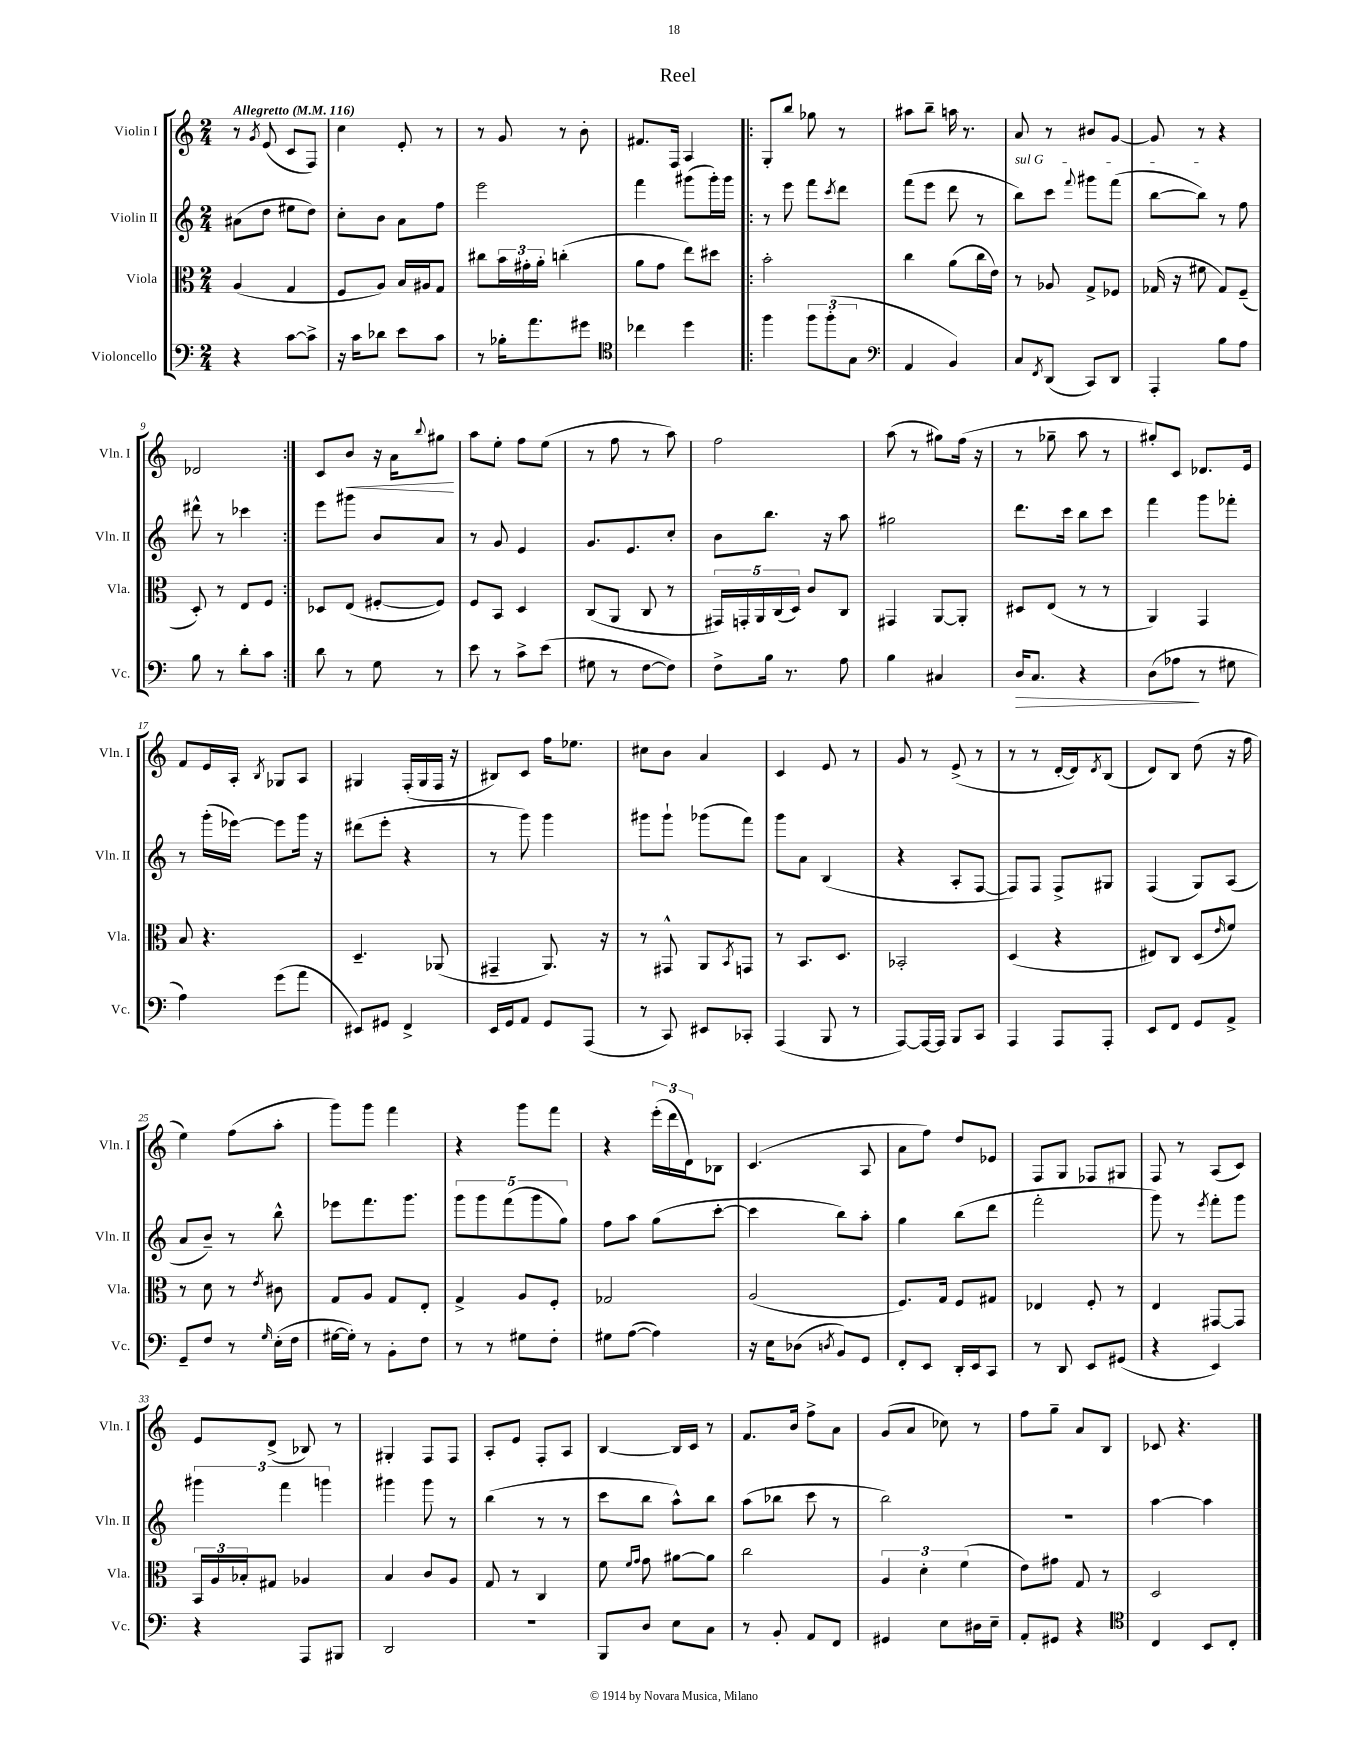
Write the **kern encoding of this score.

**kern	**kern	**kern	**kern
*staff4	*staff3	*staff2	*staff1
*clefF4	*clefC3	*clefG2	*clefG2
*k[]	*k[]	*k[]	*k[]
*M2/4	*M2/4	*M2/4	*M2/4
*MM116	*MM116	*MM116	*MM116
4r	(4A	(8a#	8r
.	.	.	8qg
.	.	8dd	(8e
[8c	4G	8ee#	8c
8c^]	.	8dd)	8F)
=	=	=	=
16r	8F	8cc'	4cc
16c	.	.	.
8d-	8A)	8b	.
8e	16B	8a	8e'
.	16A#	.	.
8c	8G	8ff	8r
=	=	=	=
8r	8cc#	2eee	8r
16B-'	24b	.	8g
.	24g#'	.	.
8.a	.	.	.
.	24a'	.	.
.	(4cc'	.	8r
8g#	.	.	8b'
=	=	=	=
*clefC4	*	*	*
4cc-	8a	4fff	8.f#
.	8g	.	.
.	.	.	16F
4dd	8ee)	(8ggg#	4A
.	8dd#	16ggg#')	.
.	.	16ggg#	.
=!|:	=!|:	=!|:	=!|:
4ff	2b'	8r	8G'
.	.	8eee	8bb
12ff	.	8fff	8gg-
(12ff'	.	.	.
.	.	8qccc	.
.	.	8ddd	8r
12G	.	.	.
=	=	=	=
*clefF4	*	*	*
4AA	4cc	(8fff	8aa#
.	.	8eee	8bb~
4BB)	(8a	8ddd	16aa
.	.	.	8.r
.	16cc	8r	.
.	16e)	.	.
=	=	=	=
8C	8r	8bb)	8a
8qFF	.	.	.
(8DD	8A-	8ccc	8r
.	.	8qqfff	.
8CC)	8G^	8ggg#	8b#
8DD	8F-	(8fff	[8g
=	=	=	=
4AAA'	(16G-	[8bb	8g]
.	16r	.	.
.	8f#	8bb])	8r
8B	8G-)	8r	4r
8A	(8F~	8ff	.
=	=	=	=
8B	8D')	8ddd#^^	2d-
8r	8r	8r	.
8d'	8E	4ccc-	.
8c	8F	.	.
=:|!	=:|!	=:|!	=:|!
8d	8D-	8eee	8c
8r	(8E	8ggg#	8b
8G	[8F#'	8b	16r
.	.	.	16a
.	.	.	8qqbb
8r	8F#])	8a	8gg#
=	=	=	=
8e	8F	8r	8aa
8r	8BB	8g	8ee'
8c^	4D	4e	8ff
(8e	.	.	(8ee
=	=	=	=
8G#	(8C	8.g	8r
8r	8AA	.	8ff
.	.	8.e	.
[8F	8C	.	8r
8F])	8r	8cc'	8aa)
=	=	=	=
8F^	20GG#)	8b	2ff
.	20GG'	.	.
.	20AA	.	.
16B	.	8.bb	.
.	(20C	.	.
8.r	.	.	.
.	20D)	.	.
.	8c	.	.
.	.	16r	.
8A	8C	8aa	.
=	=	=	=
4B	4GG#	2gg#	(8aa
.	.	.	8r
4C#	[8AA	.	8gg#)
.	8AA']	.	(16ff
.	.	.	16r
=	=	=	=
16D	8D#	8.ddd	8r
8.C	.	.	.
.	(8E	.	8gg-~
.	.	16ccc	.
4r	8r	8bb	8aa
.	8r	8ccc	8r
=	=	=	=
(8D	4AA)	4fff	8gg#')
8A-	.	.	8c
8r	4GG	8ggg	8.d-
8G#	.	8fff-'	.
.	.	.	16e
=	=	=	=
4A)	8B	8r	8f
.	4.r	(16ggg'	16e
.	.	[16eee-)	16A'
.	.	.	8qB
(8g	.	8eee-]	8G-
8a	.	16ggg	8A
.	.	16r	.
=	=	=	=
8EE#)	4.D~	(8ddd#	4G#
8GG#	.	8eee'	.
4FF^	.	4r	(16F'
.	.	.	16G#
.	(8AA-	.	16F
.	.	.	16r
=	=	=	=
16EE	4GG#~	8r	8B#)
16GG	.	.	.
8AA	.	8ggg)	8c
8GG	8.AA)	4ggg	16ff
.	.	.	8.ee-
(8AAA	.	.	.
.	16r	.	.
=	=	=	=
8r	8r	8ggg#	8cc#
8CC)	8GG#^^	8ggg#`	8b
8EE#	8AA	(8ggg-	4a
.	8qBB	.	.
8CC-'	8GG	8fff)	.
=	=	=	=
(4AAA	8r	8ggg	4c
.	8.BB	8a	.
8BBB	.	(4B	8e
.	8.D	.	.
8r	.	.	8r
=	=	=	=
[8AAA)	2BB-'	4r	8g
16AAA_	.	.	8r
16AAA]	.	.	.
8BBB	.	8A'	(8e^
8CC	.	[8F	8r
=	=	=	=
4AAA	(4D	8F])	8r
.	.	8F	8r
8AAA	4r	8F^	[16d'
.	.	.	16d])
.	.	.	8qd
8AAA'	.	8G#	(8B
=	=	=	=
8EE	8E#)	(4F	8d)
8FF	8C	.	8B
8GG	(8D	8G)	(8dd
.	16qqe	.	.
8AA^	8f)	(8A	16r
.	.	.	16ff
=	=	=	=
8GG~	8r	8a	4ee)
8F	8d	8b~)	.
8r	8r	8r	(8ff
16qqG	8qe	.	.
(16E'	8c#	8bb^^	8aa'
16F	.	.	.
=	=	=	=
[16G#	8G	8eee-	8ggg)
16G#'])	.	.	.
8r	8A	8.fff	8ggg
8BB'	8G	.	4fff
.	.	8.ggg	.
8F	8E'	.	.
=	=	=	=
8r	4G^	10ggg	4r
.	.	10ggg	.
8r	.	.	.
.	.	(10fff	.
8G#	8A	.	8ggg
.	.	10ggg	.
8F'	8F'	.	8fff
.	.	10gg)	.
=	=	=	=
8G#	2G-	8ff	4r
([8A	.	8aa	.
4A])	.	(8gg	(24eee'
.	.	.	24ddd
.	.	.	24d)
.	.	[8ccc'	8B-
=	=	=	=
16r	(2A	4ccc]	(4.c
16E	.	.	.
(8D-	.	.	.
8qD	.	.	.
8BB)	.	8bb)	.
8GG	.	8aa'	8A
=	=	=	=
8FF'	8.F)	4gg	8a
8EE	.	.	8ff)
.	16G	.	.
16DD'	8F	(8bb	8dd
16EE	.	.	.
8CC	8G#	8ddd	8e-
=	=	=	=
8r	4E-	2fff'	8F
8DD	.	.	8G
8EE	8F'	.	8F-
(8GG#	8r	.	8G#
=	=	=	=
4r	4E	8ggg)	8F
.	.	8r	8r
.	.	8qeee	.
4EE)	[8GG#	8fff'	(8A
.	8GG#]	8ggg	8c)
=	=	=	=
4r	24BB	6ggg#	8e
.	24A	.	.
.	24B-'	.	.
.	8G#	.	(8d^
.	.	6fff	.
8AAA	4A-	.	8B-)
.	.	6ggg	.
8BBB#	.	.	8r
=	=	=	=
2DD	4B	4ggg#	4G#'
.	8c	8ggg#	8F
.	8A	8r	8F
=	=	=	=
2r	8G	(4bb	8A'
.	8r	.	8e
.	4C	8r	8F'
.	.	8r	8A
=	=	=	=
8BBB	8f	8ccc	[4B
.	16qqf	.	.
.	16qqg	.	.
8D	8g	8bb	.
8E	[8a#	8aa^^)	16B]
.	.	.	16c
8C	8a#]	8bb	8r
=	=	=	=
8r	2cc	(8aa	8.f
8BB'	.	8bb-	.
.	.	.	16b
8AA	.	8ccc	8ff^
8FF	.	8r	8a
=	=	=	=
4GG#	6A	2bb)	(8g
.	.	.	8a
.	6d'	.	.
8E	.	.	8cc-)
.	(6f	.	.
16D#	.	.	8r
16E~	.	.	.
=	=	=	=
8AA'	8e)	2r	8ff
8GG#	8g#	.	8gg~
4r	8G	.	8a
.	8r	.	8B
=	=	=	=
*clefC4	*	*	*
4C	2D	[4aa	8c-
.	.	.	4.r
8BB	.	4aa]	.
8C'	.	.	.
==	==	==	==
*-	*-	*-	*-
